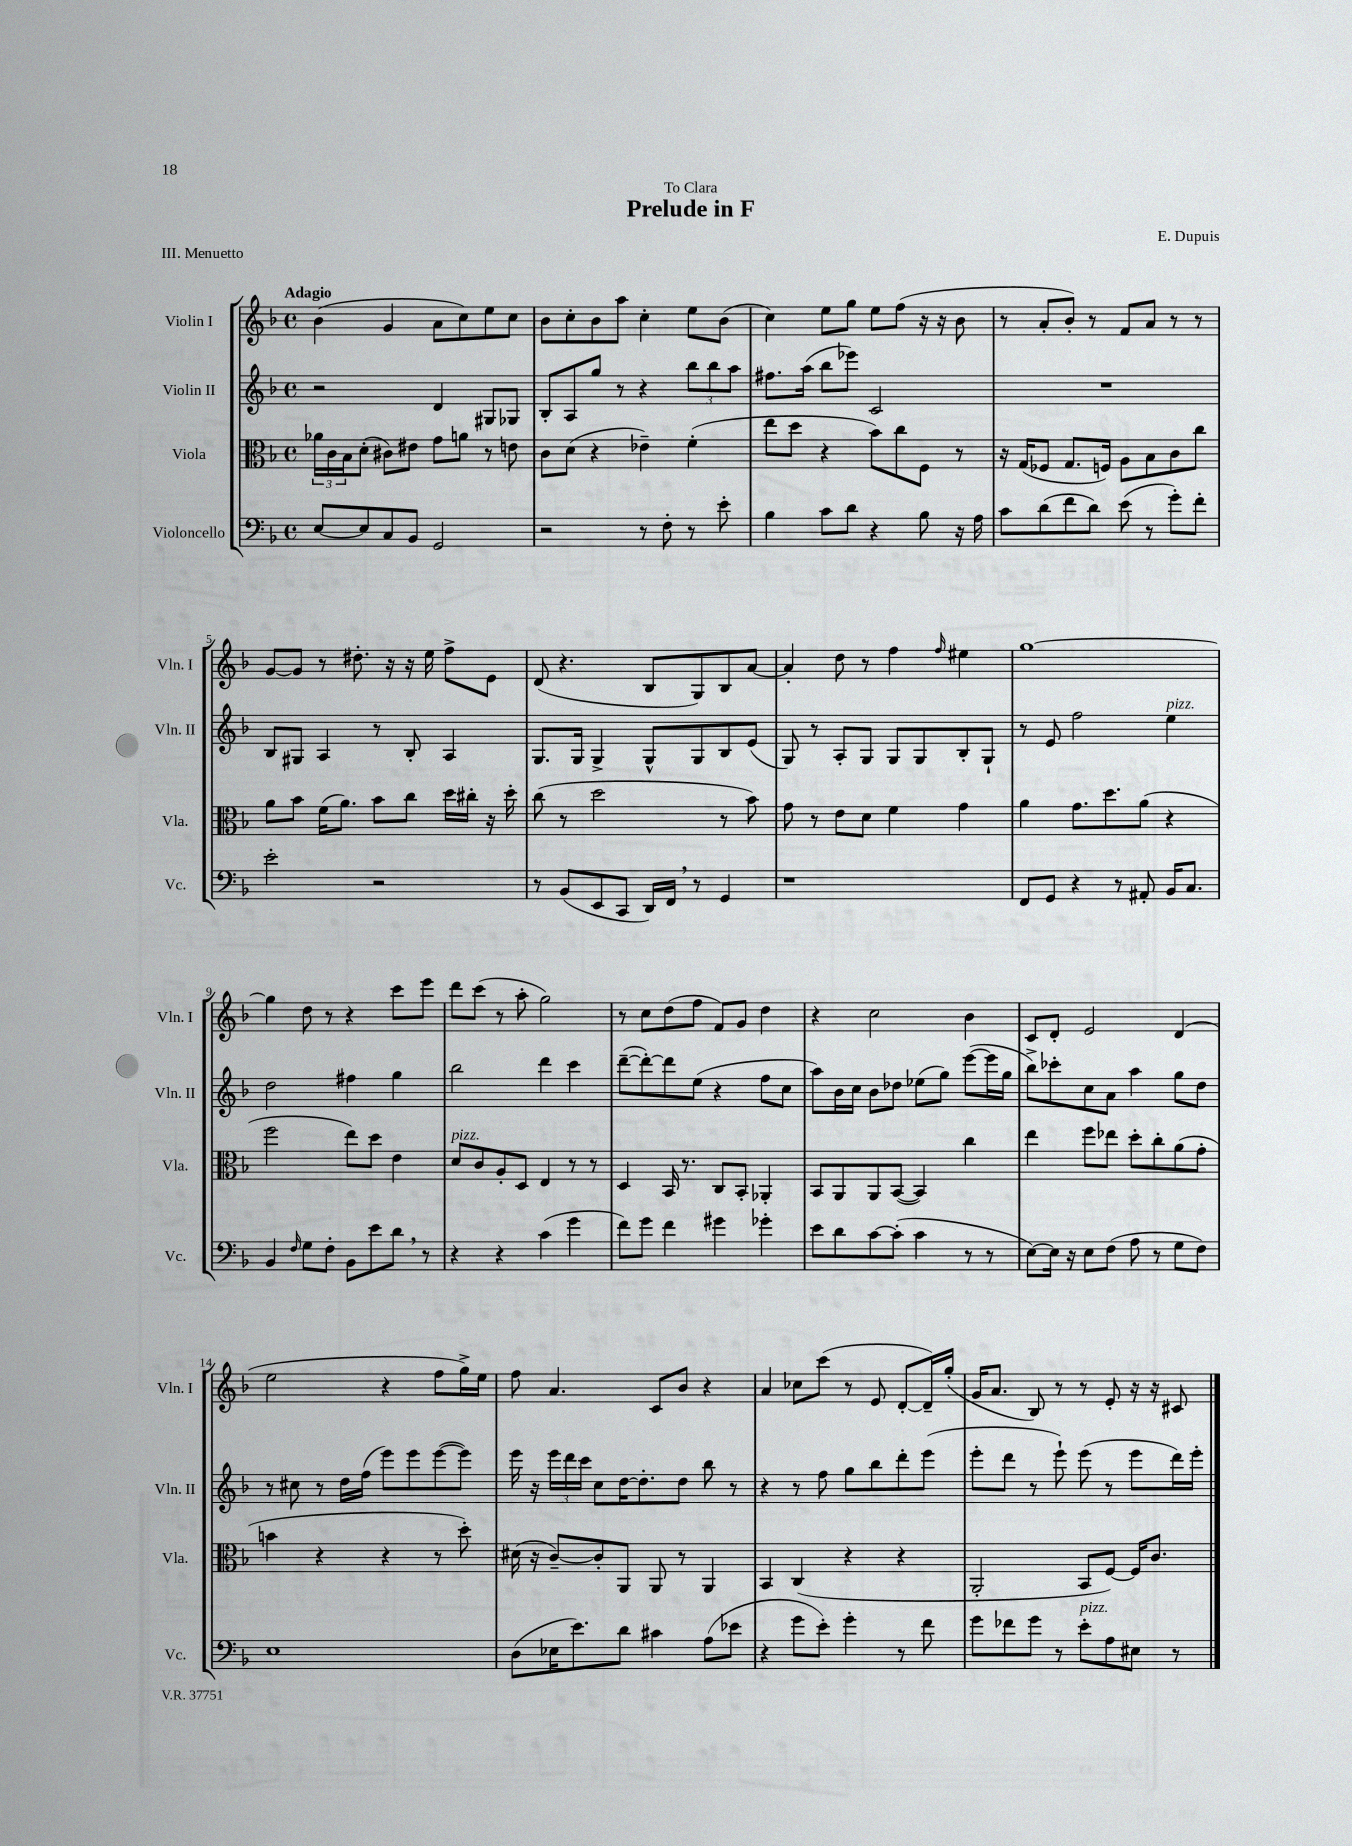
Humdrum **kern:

**kern	**kern	**kern	**kern
*part4	*part3	*part2	*part1
*staff4	*staff3	*staff2	*staff1
*I"Violoncello	*I"Viola	*I"Violin II	*I"Violin I
*I'Vc.	*I'Vla.	*I'Vln. II	*I'Vln. I
*clefF4	*clefC3	*clefG2	*clefG2
*k[b-]	*k[b-]	*k[b-]	*k[b-]
*M4/4	*M4/4	*M4/4	*M4/4
*met(c)	*met(c)	*met(c)	*met(c)
=1	=1	=1	=1
!	!	!	!LO:TX:a:B:t=Adagio
[8E/L	24a-X\LL	2r	(4b-\
.	24c\	.	.
.	24B-\J	.	.
8E/]	(8d'\J	.	.
8C/	8c#X\L)	.	4g/
8BB-/J	8e#X\J	.	.
2GG/	8g\L	4d/	8a\L
.	8an\J	.	8cc\)
.	8r	8G#X/L	8ee\
.	8en\	8G-X/J	8cc\J
=2	=2	=2	=2
2r	8c\L	8B-'/L	8b-\L
.	(8d\J	8A/	8cc'\
.	4r	8gg/J	8b-\
.	.	8r	8aa\J
8r	4e-X~\)	4r	4cc'\
8F'\	.	.	.
8r	(4f'\	12bb-\L	8ee\L
.	.	12bb-\	.
8e'\	.	.	(8b-\J
.	.	12aa\J	.
=3	=3	=3	=3
4B-\	8ee\L	8.ff#X\L	4cc\)
.	8dd\J	.	.
.	.	(16aa\Jk	.
8c\L	4r	8bb-\L	8ee\L
8d\J	.	8eee-X\J)	8gg\J
4r	8b-\L)	2c/	8ee\L
.	8cc\	.	(8ff\J
8B-\	8F\J	.	16r
.	.	.	16r
16r	8r	.	8b-\
16A\	.	.	.
=4	=4	=4	=4
8c\L	16r	1r	8r
.	(16G/KL	.	.
(8d\	8F-X/J	.	8a'/L
8f\	8.G/L	.	8b-'/J)
8d\J)	.	.	8r
.	16Fn/Jk)	.	.
(8e\	8A\L	.	8f/L
8r	8B-\	.	8a/J
8g'\L)	8c\	.	8r
8f'\J	8cc\J	.	8r
!!LO:LB:g=z
=5	=5	=5	=5
2e'\	8a\L	8B-/L	[8g/L
.	8b-\J	8G#X/J	8g/J]
.	(16f\KL	4A/	8r
.	8.a\J)	.	.
.	.	.	8.dd#X'\
2r	8b-\L	8r	.
.	.	.	16r
.	8cc\J	8B-'/	16r
.	.	.	16ee\
.	16dd\LL	4A/	8ff^\L
.	16cc#X'\JJ	.	.
.	16r	.	8e\J
.	16dd'\	.	.
=6	=6	=6	=6
8r	(8cc\	8.G/L	(8d/
(8BB-/L	8r	.	4.r
.	.	16G/Jk	.
8EE/	2dd\	4G^/	.
8CC/J	.	.	.
16DD/LL)	.	8G^^/L	8B-/L
16FF,/JJ	.	.	.
8r	.	8G/	8G/)
4GG/	8r	8B-/	8B-/
.	8b-\)	(8e/J	[8a/J
=7	=7	=7	=7
1r	8g\	8G/)	4a'/]
.	8r	8r	.
.	8e\L	8A'/L	8dd\
.	8d\J	8G/J	8r
.	4f\	8G/L	4ff\
.	.	8G/	.
.	.	.	16qqff/
.	4g\	8B-'/	4ee#X\
.	.	8G`/J	.
=8	=8	=8	=8
8FF/L	4a\	8r	[1gg
8GG/J	.	8e/	.
4r	8.g\L	2ff\	.
.	8.dd\	.	.
8r	.	.	.
8AA#X'/	(8a\J	.	.
!	!	!LO:TX:a:i:t=pizz.	!
16BB-/KL	4r	4ee\	.
8.C/J	.	.	.
!!LO:LB:g=z
=9	=9	=9	=9
4BB-/	2ff\	2dd\	4gg\]
16qqF/	.	.	.
8G\L	.	.	8dd\
8F'\J	.	.	8r
8BB-\L	8ee\L)	4ff#X\	4r
8e\	8dd\J	.	.
8d,\J	4e\	4gg\	8ccc\L
8r	.	.	8eee\J
=10	=10	=10	=10
!	!LO:TX:a:i:t=pizz.	!	!
4r	8d/L	2bb-\	8ddd\L
.	8c/	.	(8ccc\J
4r	8A'/	.	8r
.	8D/J	.	8aa'\
(4c\	4E/	4ddd\	2gg\)
4g\	8r	4ccc\	.
.	8r	.	.
=11	=11	=11	=11
8f\L)	4D/	([8ddd~\L	8r
8g\J	.	8ddd'\_)	8cc\L
4f\	16BB-/	8ddd\]	(8dd\
.	8.r	.	.
.	.	(8ee\J	8ff\J
4g#X\	8C/L	4r	8f/L)
.	8BB-'/J	.	8g/J
4g-X'\	4AA-X'/	8ff\L	4dd\
.	.	8cc\J	.
=12	=12	=12	=12
8e\L	8BB-/L	8aa\L)	4r
8d\	8AA/	16b-\L	.
.	.	16cc\JJ	.
[8c\	8AA/	8b-\L	2cc\
(8c'\J]	([8BB-/J	8dd-X\J	.
4c\	4BB-/])	(8ee-X\L	.
.	.	8gg\J)	.
8r	4cc\	([8eee\L	4b-\
8r	.	16eee\L]	.
.	.	16gg\JJ	.
=13	=13	=13	=13
[8E\L)	4ee\	8bb-^\L)	8c/L
16E\Jk]	.	8ccc-X'\	8d'/J
16r	.	.	.
8E\L	8ff\L	8cc\	2e/
(8F\J	8ee-X\J	8a\J	.
8A\	8dd'\L	4aa\	.
8r	8cc'\	.	.
8G\L	(8a\	8gg\L	(4d/
8F\J)	8g'\J	8dd\J	.
!!LO:LB:g=z
=14	=14	=14	=14
1E	4bn\	8r	2ee\
.	.	8cc#X\	.
.	4r	8r	.
.	.	16dd\LL	.
.	.	(16ff\JJ	.
.	4r	8eee\L)	4r
.	.	8eee\	.
.	8r	([8eee\	8ff\L
.	8dd'\)	8eee\J])	16gg^\L)
.	.	.	16ee\JJ
=15	=15	=15	=15
(8D\L	(16d#X\	16eee\	8ff\
.	16r	16r	.
16E-X\K	[8c~/L)	24eee\LL	4.a/
.	.	24ddd\	.
8.e\)	.	.	.
.	.	24ccc\JJ	.
.	8c'/]	8cc\L	.
8d\J	8AA/J	[16dd\K	.
.	.	8.dd'\]	.
4c#X\	8AA/	.	8c/L
.	8r	8dd\J	8b-/J
(8A\L	4AA/	8bb-\	4r
8e-X\J	.	8r	.
=16	=16	=16	=16
4r	4BB-/	4r	4a/
8g\L	(4C/	8r	8cc-X\L
8e'\J)	.	8ff\	(8ccc\J
4g'\	4r	8gg\L	8r
.	.	8bb-\	8e/
8r	4r	8ddd'\	[8d'/L
8f\	.	(8eee\J	16d~/L])
.	.	.	(16gg'/JJ
=17	=17	=17	=17
8g\L	2AA'/	8eee'\L	16g/KL
.	.	.	8.a/J
8f-X\	.	8ddd\J	.
8g\J	.	8r	8B-/)
8r	.	8eee`\)	8r
!LO:TX:a:i:t=pizz.	!	!	!
8e'\L	8BB-/L	(8eee\	8r
8A\	[8F/J)	8r	8e'/
8E#X\J	16F/KL]	8eee\L	16r
.	8.c/J	.	16r
8r	.	16ddd\L)	8c#X/
.	.	16eee'\JJ	.
==	==	==	==
*-	*-	*-	*-
